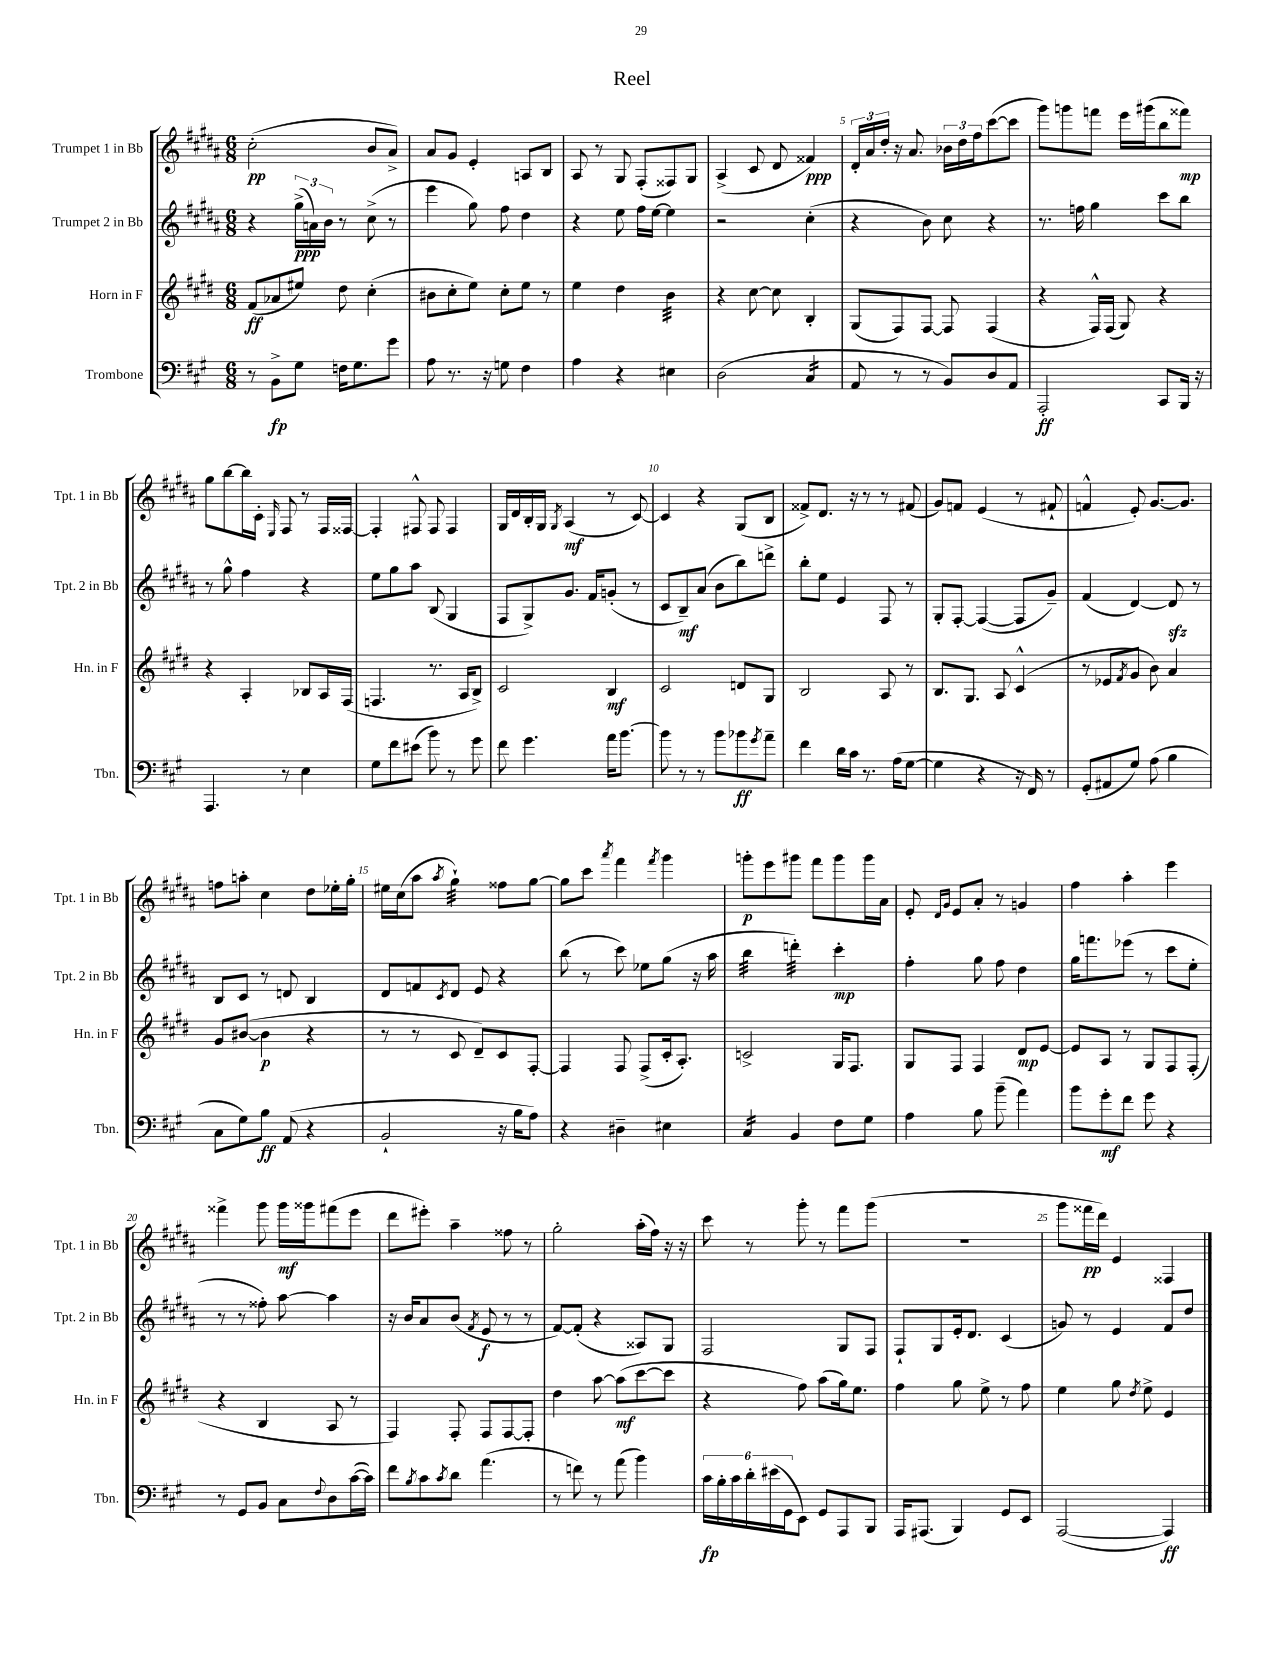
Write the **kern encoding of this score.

**kern	**kern	**kern	**kern
*staff4	*staff3	*staff2	*staff1
*clefF4	*clefG2	*clefG2	*clefG2
*k[f#c#g#]	*k[f#c#g#d#]	*k[f#c#g#d#a#]	*k[f#c#g#d#a#]
*M6/8	*M6/8	*M6/8	*M6/8
8r	(8f#	4r	(2cc#'
8BB^	8a-	.	.
8G#	8ee#)	(24gg#^	.
.	.	24a)	.
.	.	24b	.
16F	8dd#	8r	.
8.G#	.	.	.
.	(4cc#'	(8cc#^	8b
8g#	.	8r	8a#^)
=	=	=	=
8A	8b#	4eee	8a#
8.r	8cc#'	.	8g#
.	8ee)	8gg#)	4e'
16r	.	.	.
8G	8cc#'	8ff#	.
4F#	8ee	4dd#	8A
.	8r	.	8B
=	=	=	=
4A	4ee	4r	8A#
.	.	.	8r
4r	4dd#	8ee	8G#
.	.	16ff#	(8F#'
.	.	[16ee	.
4E#	4b	4ee]	8F##)
.	.	.	8G#
=	=	=	=
(2D	4r	2r	(4A#^
.	[8cc#	.	8c#
.	8cc#]	.	8d#
4C#	4B'	(4cc#'	4f##)
=	=	=	=
8AA	(8G#	4r	24d#'
.	.	.	24a#
.	.	.	24dd#'
8r	8F#)	.	16r
.	.	.	8.a#
8r	[8F#	8b)	.
8BB)	8F#]	8cc#	24b-
.	.	.	24dd#
.	.	.	24ff#
8D	(4F#	4r	([8ccc#
8AA	.	.	8ccc#]
=	=	=	=
2AAA'	4r	8.r	8ggg#)
.	.	.	8ggg
.	.	16ff	.
.	16F#^^)	4gg#	8fff
.	(16F#	.	.
.	8G#)	.	16eee
.	.	.	(16ggg#
8CC#	4r	8ccc#	8bb
16BBB	.	8bb	8fff##)
16r	.	.	.
=	=	=	=
4.AAA	4r	8r	8gg#
.	.	8gg#^^	[8bb
.	4A'	4ff#	16bb]
.	.	.	16c#'
.	.	.	16qqE
8r	.	.	8F#
4E	8B-	4r	8r
.	16A	.	16F#
.	(16F#	.	[16F##
=	=	=	=
8G#	4.F	8ee	4F##']
8f#	.	8gg#	.
(8e#	.	8aa#	8F#^^
8b)	8.r	(8B	8F#
8r	.	4G#	4F#
.	16A	.	.
8g#	8B^)	.	.
=	=	=	=
8f#	2c#	8F#	16G#
.	.	.	16d#
4.g#	.	8G#^)	16B'
.	.	.	16G#
.	.	.	8qG#
.	.	8.g#	(4A#
.	.	16f#	.
16a	4B	(8g'	8r
[8.b	.	.	.
.	.	8r	[8c#)
=	=	=	=
8b]	2c#	8c#	4c#]
8r	.	8B~)	.
8r	.	(8a#	4r
8b	.	8b	.
8b-	8d	8bb)	(8G#
8qg#	.	.	.
8a~	8G#	8ddd^	8B
=	=	=	=
4f#	2B	8bb'	8f##^)
.	.	8ee	8.d#
16d	.	4e	.
16c#	.	.	16r
8.r	.	.	8r
.	8A	8F#	8r
(16A	.	.	.
[8G#	8r	8r	(8f#
=	=	=	=
4G#]	8.B	8G#'	8g#)
.	.	[8F#'	8f
.	8.G#	.	.
4r	.	(4F#_	(4e
.	8A	.	.
16r	(4c#^^	8F#]	8r
16FF#)	.	.	.
8r	.	8g#~)	8f#`
=	=	=	=
(8GG#'	8r	(4f#	4f^^
8AA#	8e-	.	.
.	8qf#	.	.
8G#)	8g#	[4d#)	8e')
(8A	8b)	.	[8.g#
4B	4a	8d#]	.
.	.	.	8.g#]
.	.	8r	.
=	=	=	=
8C#	8g#	8B	8ff
8G#)	([8b#	8c#	8aa'
8B	4b#]	8r	4cc#
(8AA	.	8d	.
4r	4r	4B	8dd#
.	.	.	16ee-'
.	.	.	16gg#'
=	=	=	=
2BB`	8r	8d#	16ee#
.	.	.	(16cc#
.	8r	8f	8aa#
.	.	8qc#	8qaa#
.	8c#	8d#	4gg#`)
.	8d#~)	8e	.
16r	8c#	4r	8ff##
16B	.	.	.
8A)	[8F#'	.	[8gg#
=	=	=	=
4r	4F#]	(8bb	8gg#]
.	.	8r	8ccc#
.	.	.	8qaaa#
4D#~	8F#	8ccc#)	4fff#
.	(8F#^	8ee-	.
.	.	.	8qfff#
4E#	16c#'	(8gg#	4ggg#
.	8.A')	.	.
.	.	16r	.
.	.	16aa#	.
=	=	=	=
4C#	2c^	4bb	8ggg'
.	.	.	8eee
4BB	.	4ddd')	8ggg#
.	.	.	8fff#
8F#	16G#	4ccc#'	8ggg#
.	8.F#	.	.
8G#	.	.	16ggg#
.	.	.	16a#
=	=	=	=
4A	8G#	4ff#'	8e'
.	.	.	16qqd#
.	.	.	16qqg#
.	8F#	.	8e
8B	4F#	8gg#	8a#'
(8b~	.	8ff#	8r
4a)	8d#	4dd#	4g
.	[8e	.	.
=	=	=	=
8b	8e]	16gg#	4ff#
.	.	8.fff	.
8g#'	8A	.	.
8f#	8r	(8eee-	4aa#'
8g#	8G#	8r	.
4r	8F#	8ccc#	4eee
.	(8F#'	8ee'	.
=	=	=	=
8r	4r	8r	4fff##^
8GG#	.	8r	.
8BB	4B	8ff##')	8ggg#
8C#	.	[8aa#	16ggg#
.	.	.	16ggg##
8qqF#	.	.	.
8D	8A	4aa#]	(8fff#
([16c#	8r	.	8eee
16c#])	.	.	.
=	=	=	=
8f#	4F#)	16r	8ddd#
.	.	16b	.
8qB	.	.	.
8c#	.	8a#	8eee#')
8qc#	.	.	.
8d	8F#'	(8b	4aa#~
.	.	8qf#	.
(4.a	8F#	8e	.
.	[8F#	8r	8ff##
.	8F#']	8r	8r
=	=	=	=
8r	4dd#	[8f#)	2gg#'
8f)	.	(8f#']	.
8r	[8aa	4r	.
(8a	(8aa]	.	.
4b)	[8ccc#	8A##)	(16aa#'
.	.	.	16ff#)
.	8ccc#]	8G#	16r
.	.	.	16r
=	=	=	=
24c#	4r	2F#	8ccc#
24B'	.	.	.
24c#	.	.	.
24d'	.	.	8r
(24e#	.	.	.
24GG#	.	.	.
8EE)	8ff#)	.	8ggg#'
8GG#	(8aa	.	8r
8AAA	16gg#)	8G#	8fff#
.	8.ee	.	.
8BBB	.	8F#	(8ggg#
=	=	=	=
16AAA	4ff#	8F#`	2.r
(8.AAA#	.	.	.
.	.	8G#	.
4BBB)	8gg#	16e'	.
.	.	8.d#	.
.	8ee^	.	.
8GG#	8r	(4c#	.
8EE	8ff#	.	.
=	=	=	=
([2AAA	4ee	8g)	8ggg#
.	.	8r	16fff##
.	.	.	16ddd#)
.	8gg#	4e	4e
.	8qdd#	.	.
.	8ee^	.	.
4AAA])	4e	8f#	4F##
.	.	8dd#	.
==	==	==	==
*-	*-	*-	*-
